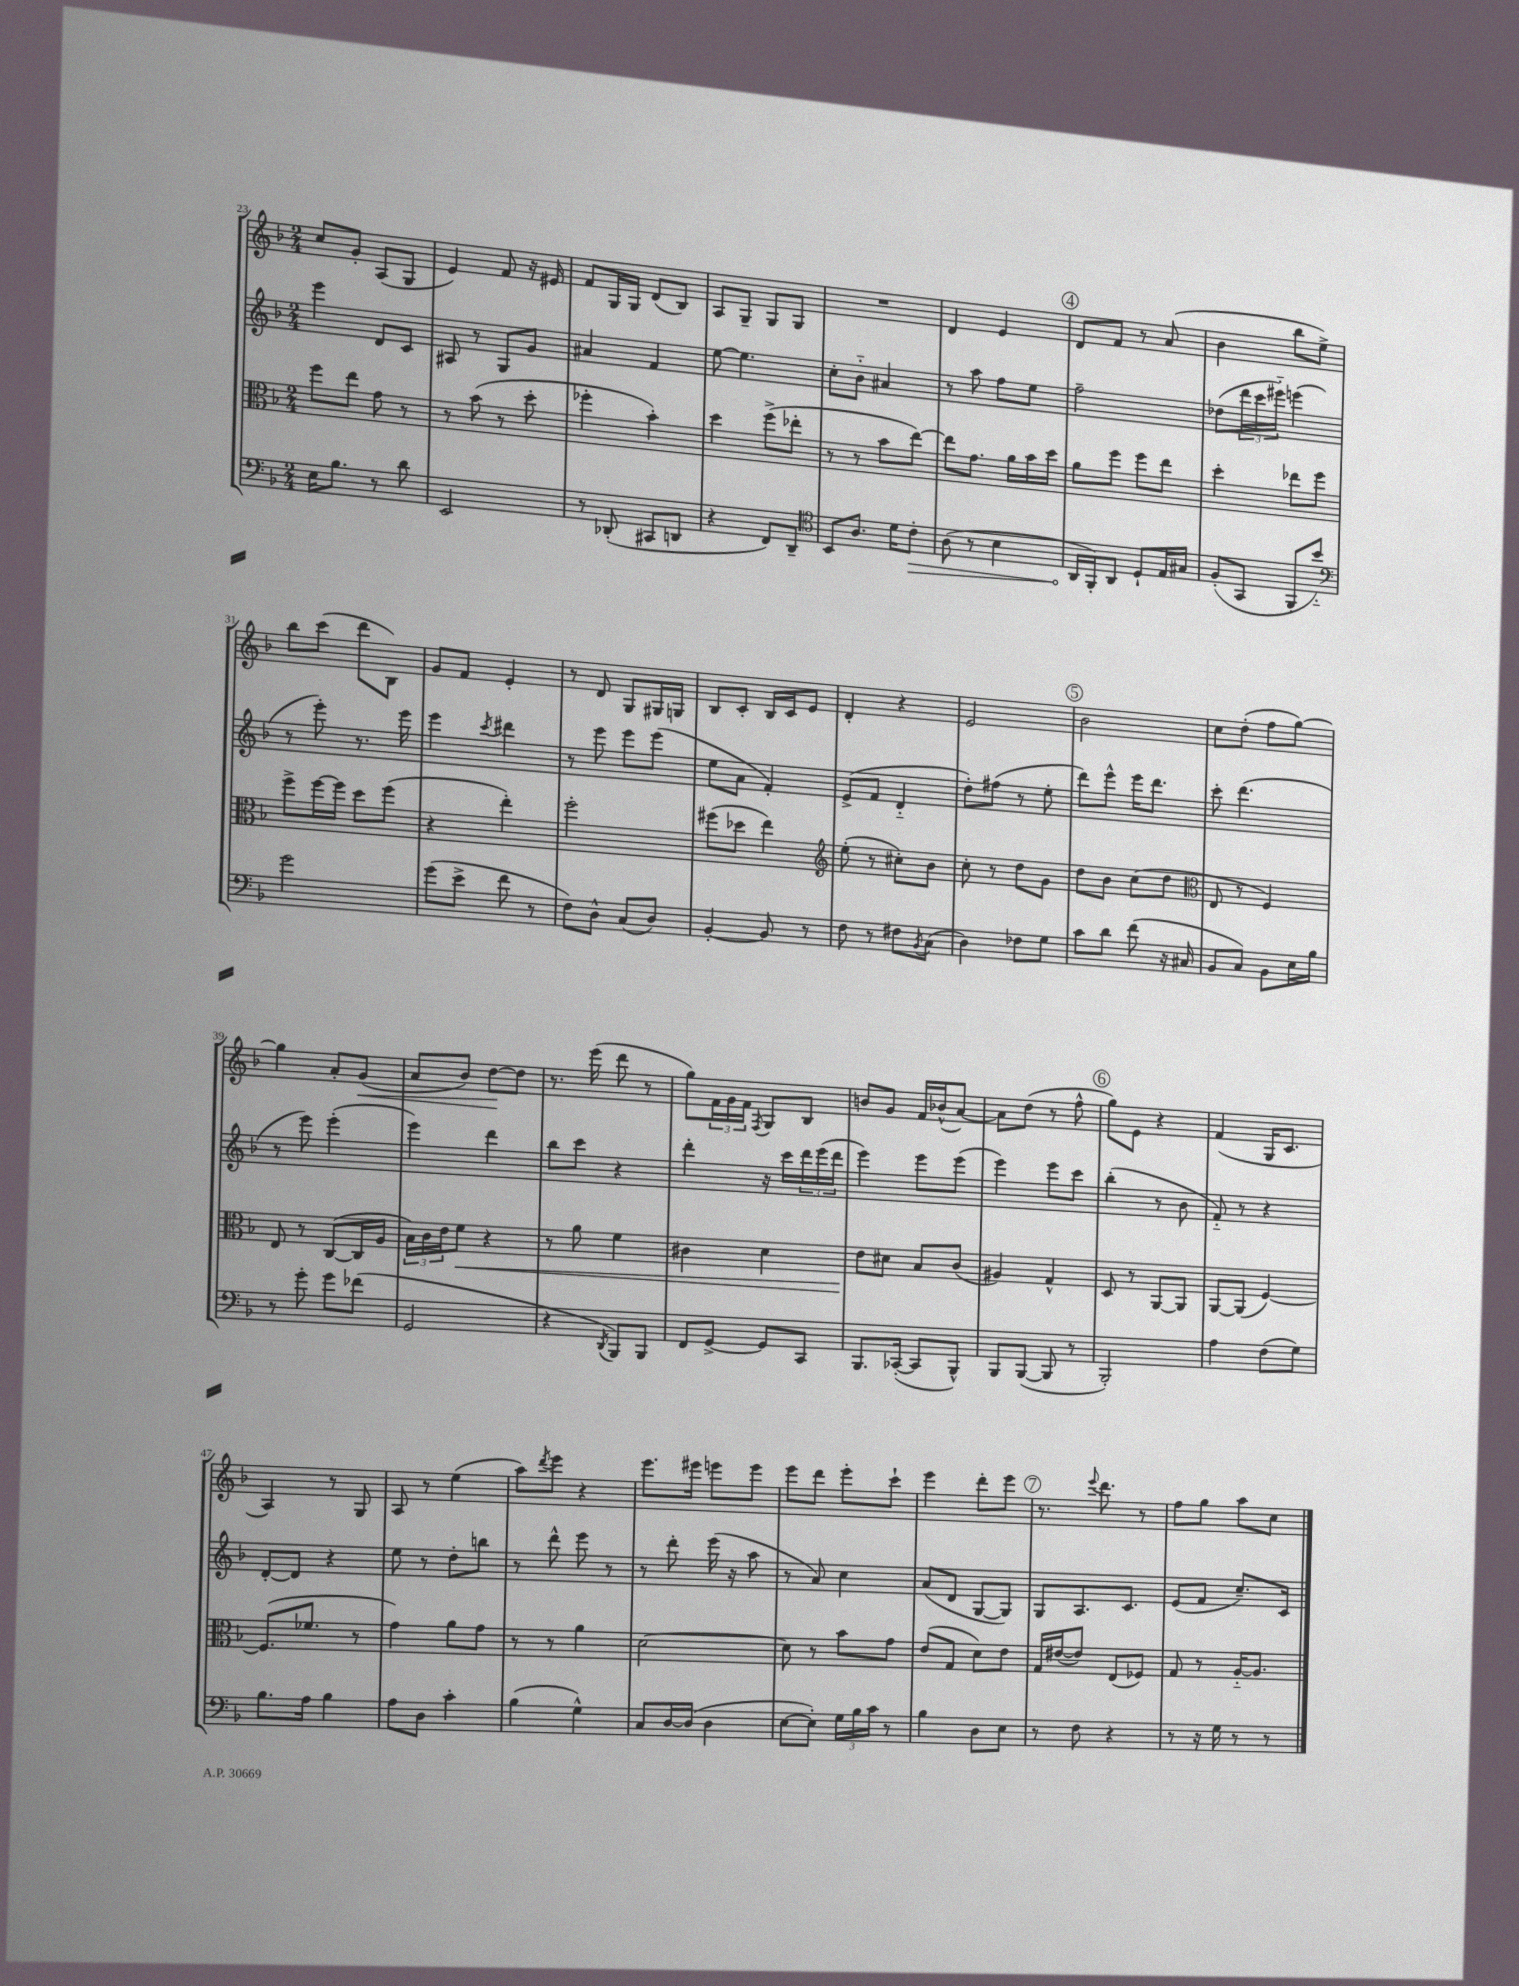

**kern	**dynam	**kern	**dynam	**kern	**kern	**dynam
*part4	*part4	*part3	*part3	*part2	*part1	*part1
*staff4	*staff4	*staff3	*staff3	*staff2	*staff1	*staff1
*clefF4	*	*clefC3	*	*clefG2	*clefG2	*
*k[b-]	*	*k[b-]	*	*k[b-]	*k[b-]	*
*M2/4	*	*M2/4	*	*M2/4	*M2/4	*
=23	=23	=23	=23	=23	=23	=23
16E\KL	.	8ff\L	.	4eee\	8cc/L	.
8.B-\J	.	.	.	.	.	.
.	.	8ee\J	.	.	8g'/J	.
8r	.	8g\	.	8d/L	(8A/L	.
8d\	.	8r	.	8c/J	8G/J	.
=24	=24	=24	=24	=24	=24	=24
2EE/	.	8r	.	8A#X/	4e/)	.
.	.	(8b-\	.	8r	.	.
.	.	8r	.	8G/L	8f/	.
.	.	8dd'\	.	8g/J	16r	.
.	.	.	.	.	16e#X/	.
=25	=25	=25	=25	=25	=25	=25
8r	.	4ff-X'\	.	4a#X/	8f/L	.
(8DD-X'/	.	.	.	.	16G/L	.
.	.	.	.	.	16G/JJ	.
8CC#X/L	.	4b-'\)	.	4f/	(8d/L	.
8DDn/J	.	.	.	.	8B-/J)	.
=26	=26	=26	=26	=26	=26	=26
4r	.	4dd\	.	[8ee\	8A/L	.
.	.	.	.	4.ee\]	8G~/J	.
8FF/L)	.	(8ff^\L	.	.	8G/L	.
8DD~/J	.	8ee-X'\J	.	.	8G/J	.
=27	=27	=27	=27	=27	=27	=27
*clefC4	*	*	*	*	*	*
8BB-/L	.	8r	.	8cc'\L	2r	.
8.A/J	.	8r	.	8b-\J	.	.
.	.	8b-\L	.	4a#X/	.	.
16d\KL	.	.	.	.	.	.
!	!LO:HP:b	!	!	!	!	!
8c'\J	>	[8ee\J)	.	.	.	.
=28	=28	=28	=28	=28	=28	=28
(8A\	.	8ee\L]	.	8r	4d/	.
8r	.	8.g\J	.	8aa\	.	.
4B-\	.	.	.	8ff\L	4e/	.
.	.	16a\LL	.	.	.	.
.	.	16b-\	.	8ee\J	.	.
.	.	16dd\JJ	.	.	.	.
!!LO:REH:place=s1:t=4
=29	=29	=29	=29	=29	=29	=29
16AA/LL	.	8a\L	.	2ff~\	8d/L	.
16FF'/J)	]	.	.	.	.	.
8AA/J	.	8ff\J	.	.	8f/J	.
8D`/L	.	8ff\L	.	.	8r	.
16E/L	.	8ee\J	.	.	(8a/	.
16G#X/JJ	.	.	.	.	.	.
=30	=30	=30	=30	=30	=30	=30
(8F'/L	.	4dd'\	.	(8dd-X\L	4b-\	.
8GG/J	.	.	.	24ddd\L	.	.
.	.	.	.	24ccc\	.	.
.	.	.	.	24eee#X\JJ)	.	.
8FF'/L	.	8ee-X\L	.	(4eeen\	8bb-\L	.
8b-/J)	.	8ff\J	.	.	8ee^\J)	.
!!LO:LB:g=z
=31	=31	=31	=31	=31	=31	=31
*clefF4	*	*	*	*	*	*
2g\	.	8ff^\L	.	8r	8bb-\L	.
.	.	[16ff\L	.	8eee'\)	(8ccc\J	.
.	.	16ff\JJ]	.	.	.	.
.	.	8dd\L	.	8.r	8ddd\L	.
.	.	(8ff\J	.	.	8B-\J)	.
.	.	.	.	16eee\	.	.
=32	=32	=32	=32	=32	=32	=32
(8g\L	.	4r	.	4eee\	8g/L	.
8e^\J	.	.	.	.	8f/J	.
.	.	.	.	8qccc/	.	.
8f\	.	4ee'\)	.	4ddd#X\	4e'/	.
8r	.	.	.	.	.	.
=33	=33	=33	=33	=33	=33	=33
8F\L)	.	2ff'\	.	8r	8r	.
8D^^\J	.	.	.	8eee\	8d/	.
(8C/L	.	.	.	8eee\L	8G/L	.
8D/J)	.	.	.	(8eee\J	16G#X/L	.
.	.	.	.	.	16Gn/JJ	.
=34	=34	=34	=34	=34	=34	=34
[4BB-'/	.	(8ff#X\L	.	8ee\L	8B-/L	.
.	.	8dd-X\J	.	8a\J	8c'/J	.
8BB-/]	.	4ee\)	.	4f'/)	16B-/LL	.
.	.	.	.	.	16c/J	.
8r	.	.	.	.	8e/J	.
=35	=35	=35	=35	=35	=35	=35
*	*	*clefG2	*	*	*	*
8F\	.	(8ee'\	.	(8e^/L	4d'/	.
8r	.	8r	.	8f/J	.	.
8F#X\L	.	8cc#X'\L)	.	4d/	4r	.
8qBB-/	.	.	.	.	.	.
(8C\J	.	8b-\J	.	.	.	.
=36	=36	=36	=36	=36	=36	=36
4D\)	.	8cc'\	.	8dd'\L)	2e/	.
.	.	8r	.	(8ff#X\J	.	.
8F-X\L	.	8dd\L	.	8r	.	.
8G\J	.	8g\J	.	8ee'\	.	.
!!LO:REH:place=s1:t=5
=37	=37	=37	=37	=37	=37	=37
8c\L	.	8dd\L	.	8ddd\L)	2b-\	.
8d\J	.	8b-\J	.	8eee^^\J	.	.
(8f\	.	(8cc\L	.	16eee\KL	.	.
.	.	.	.	8.ddd\J	.	.
16r	.	8dd\J	.	.	.	.
16C#X/	.	.	.	.	.	.
=38	=38	=38	=38	=38	=38	=38
*	*	*clefC3	*	*	*	*
8BB-/L	.	8E/	.	8ccc'\	8cc\L	.
8C/J)	.	8r	.	(4.ddd\	(8dd'\J	.
8BB-\L	.	4F/)	.	.	8ff\L	.
16E\L	.	.	.	.	[8gg\J)	.
16B-\JJ	.	.	.	.	.	.
!!LO:LB:g=z
=39	=39	=39	=39	=39	=39	=39
8r	.	8E/	.	8r	4gg\]	.
8g'\	.	8r	.	8eee\)	.	.
8g\L	.	([8C/L	.	(4eee'\	8a'/L	.
!	!	!	!	!	!	!LO:HP:b
(8f-X\J	.	16C/L]	.	.	(8g/J	<
.	.	16A/JJ	.	.	.	.
=40	=40	=40	=40	=40	=40	=40
2GG/	.	24B-\LL)	.	4eee\)	8a/L	.
.	.	24c\	.	.	.	.
.	.	24e\J	.	.	.	.
!	!	!	!LO:HP:b	!	!	!
.	.	8f\J	<	.	8b-/J)	.
.	.	4r	.	4ddd\	[8dd\L	.
.	.	.	.	.	8dd\J]	[
=41	=41	=41	=41	=41	=41	=41
4r	.	8r	.	8bb-\L	8.r	.
.	.	8a\	.	8ccc\J	.	.
.	.	.	.	.	(16eee\	.
8qDD/	.	.	.	.	.	.
8BBB-/L)	.	4f\	.	4r	8ddd\	.
8BBB-/J	.	.	.	.	8r	.
=42	=42	=42	=42	=42	=42	=42
8FF/L	.	4c#X\	.	4ddd'\	8gg\L)	.
[8GG^/J	.	.	.	.	24f\L	.
.	.	.	.	.	24g\	.
.	.	.	.	.	24f\JJ	.
.	.	.	.	.	8qF/	.
8GG/L]	.	4d\	.	16r	8G/L	.
.	.	.	.	16ccc\LL	.	.
8CC/J	.	.	.	24ddd\	8B-/J	.
.	.	.	.	(24eee\	.	.
.	.	.	.	24ddd\JJ	.	.
=43	=43	=43	=43	=43	=43	=43
8.BBB-/L	.	8e\L	.	4eee\)	8bn/L	.
.	.	8d#X\J	[	.	8g/J	.
([16CC-X'/Jk	.	.	.	.	.	.
8CC-/L]	.	8B-/L	.	8eee\L	16f/LL	.
.	.	.	.	.	(16b-X^^/J	.
8BBB-^^/J)	.	(8c/J	.	(8eee\J	[8a/J)	.
=44	=44	=44	=44	=44	=44	=44
8BBB-/L	.	4A#X/)	.	4eee\)	8a\L]	.
([8BBB-/J	.	.	.	.	(8dd\J	.
8BBB-/]	.	4G^^/	.	8eee\L	8r	.
8r	.	.	.	8ccc\J	8ff^^\	.
!!LO:REH:place=s1:t=6
=45	=45	=45	=45	=45	=45	=45
2BBB-'/)	.	8D/	.	(4bb-'\	8gg\L)	.
.	.	8r	.	.	8e\J	.
.	.	[8AA/L	.	8r	4r	.
.	.	8AA/J]	.	8b-\	.	.
=46	=46	=46	=46	=46	=46	=46
4A\	.	[8AA/L	.	8f/)	(4f/	.
.	.	(8AA/J]	.	8r	.	.
(8F\L	.	[4F/)	.	4r	16G/KL	.
.	.	.	.	.	8.c/J	.
8G\J)	.	.	.	.	.	.
!!LO:LB:g=z
=47	=47	=47	=47	=47	=47	=47
8.B-\L	.	(8.F/L]	.	[8d'/L	4A/)	.
.	.	.	.	8d/J]	.	.
16A\Jk	.	8.f-X/J	.	.	.	.
4B-\	.	.	.	4r	8r	.
.	.	8r	.	.	8G/	.
=48	=48	=48	=48	=48	=48	=48
8A\L	.	4g\)	.	8ee\	8A/	.
8D\J	.	.	.	8r	8r	.
4c'\	.	8a\L	.	8dd'\L	(4ee\	.
.	.	8g\J	.	8bbn\J	.	.
=49	=49	=49	=49	=49	=49	=49
(4B-\	.	8r	.	8r	8aa\L)	.
.	.	.	.	.	8qddd/	.
.	.	8r	.	8ddd^^\	8eee\J	.
4G^^\)	.	4a\	.	8eee\	4r	.
.	.	.	.	8r	.	.
=50	=50	=50	=50	=50	=50	=50
8C/L	.	[2d\	.	8r	8.eee\L	.
[16D/L	.	.	.	8ddd'\	.	.
(16D/JJ]	.	.	.	.	16eee#X\Jk	.
4D\	.	.	.	(16eee\	8eeen\L	.
.	.	.	.	16r	.	.
.	.	.	.	8aa\	8eee\J	.
=51	=51	=51	=51	=51	=51	=51
[8E\L	.	8d\]	.	8r	8eee\L	.
8E'\J])	.	8r	.	8a/)	8ddd\J	.
24G\LL	.	8b-\L	.	4cc\	8eee'\L	.
24B-\	.	.	.	.	.	.
24c\JJ	.	.	.	.	.	.
8r	.	8g\J	.	.	8ccc`\J	.
=52	=52	=52	=52	=52	=52	=52
4B-\	.	(8e/L	.	(8a/L	4eee\	.
.	.	8G/J	.	8d/J	.	.
8D\L	.	8d\L)	.	[8G/L	8ddd'\L	.
8E\J	.	8e\J	.	8G/J])	8eee\J	.
!!LO:REH:place=s1:t=7
=53	=53	=53	=53	=53	=53	=53
8r	.	16G/LL	.	8G/L	8.r	.
.	.	([16e#X/J	.	.	.	.
8F\	.	8e#/J])	.	8.A/	.	.
.	.	.	.	.	8qqeee/	.
.	.	.	.	.	8.ddd\	.
4r	.	(8E/L	.	.	.	.
.	.	.	.	8.c/J	.	.
.	.	8F-X/J)	.	.	8r	.
=54	=54	=54	=54	=54	=54	=54
8r	.	8G/	.	(8e/L	8ff\L	.
16r	.	8r	.	8f/J	8gg\J	.
16G\	.	.	.	.	.	.
8r	.	[16A/KL	.	8.cc~/L)	8aa\L	.
.	.	8.A/J]	.	.	.	.
8r	.	.	.	.	8cc\J	.
.	.	.	.	16c/Jk	.	.
==	==	==	==	==	==	==
*-	*-	*-	*-	*-	*-	*-
